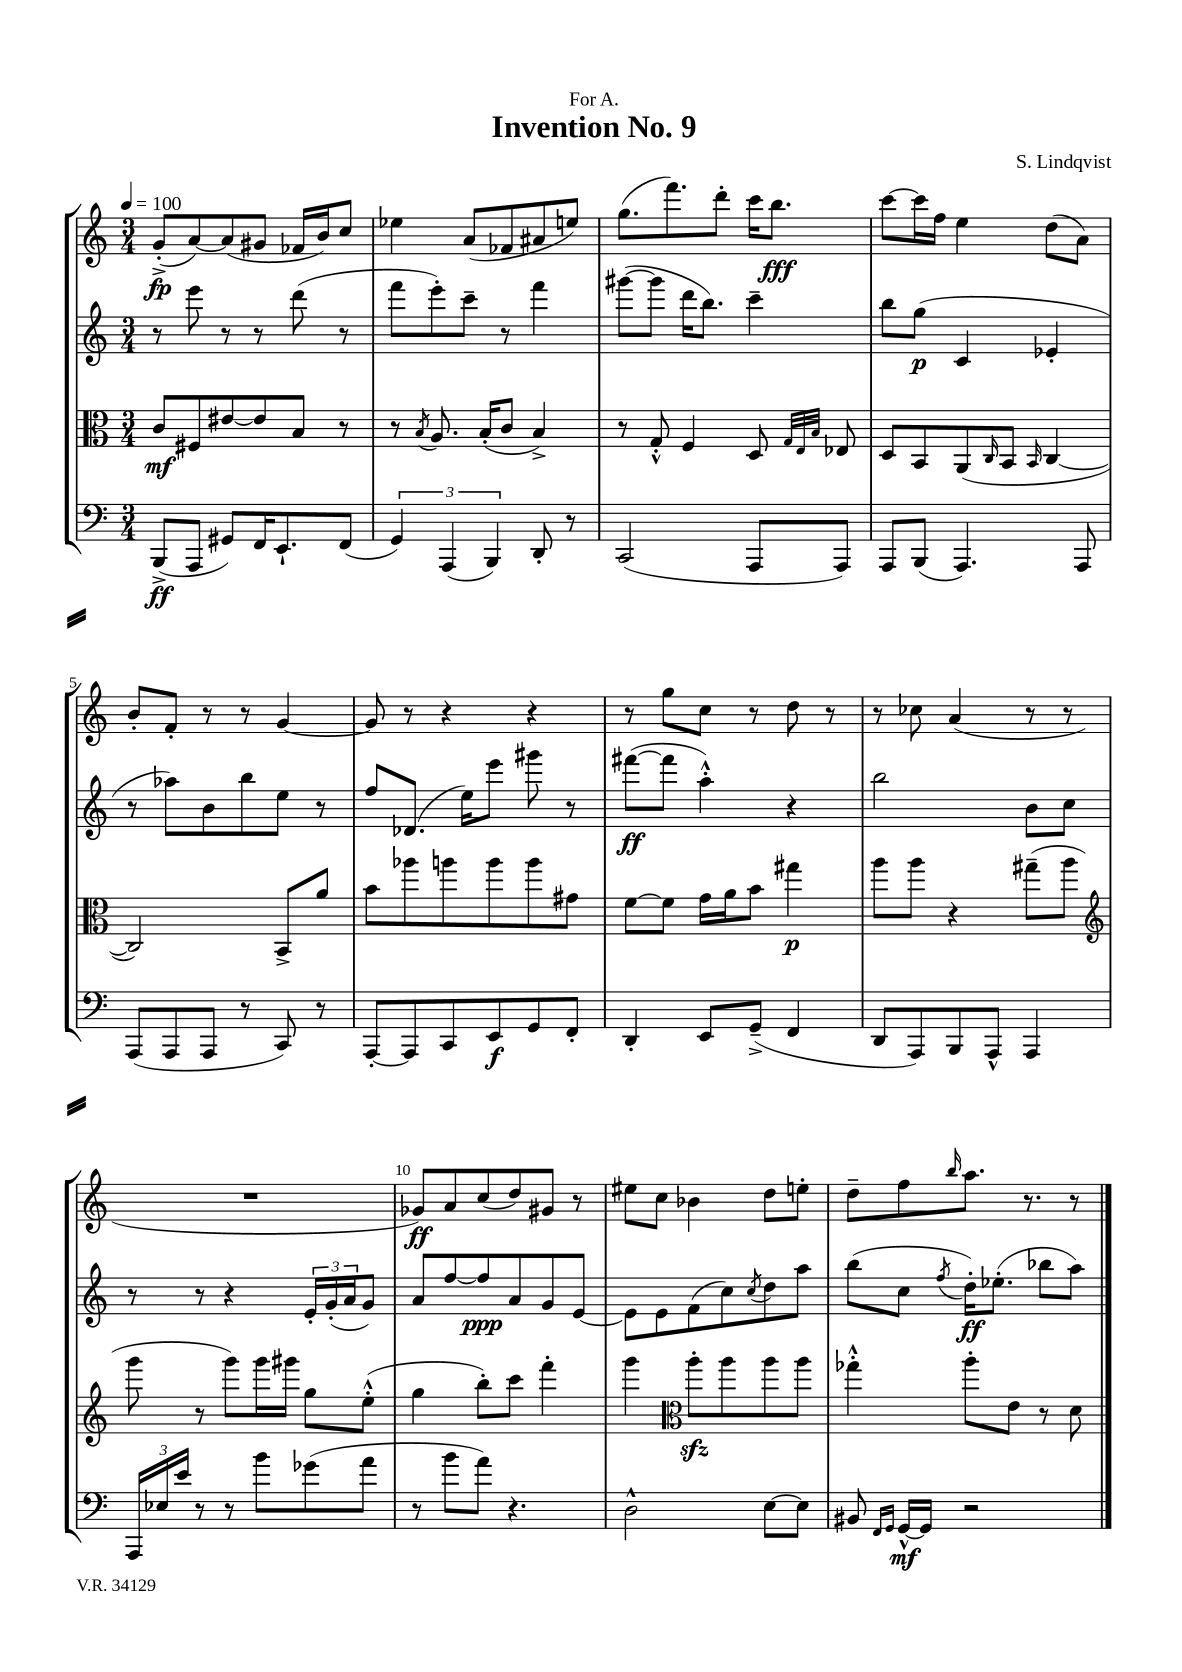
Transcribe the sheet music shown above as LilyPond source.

\header { title = "Invention No. 9" composer = "S. Lindqvist" dedication = "For A." }
<<
\new StaffGroup <<
\new Staff = "s0" {
    \clef treble \key c \major \numericTimeSignature \time 3/4 \tempo 4 = 100
    g'8-.->\fp( a'8~) a'8( gis'8 fes'16 b'16) c''8 |
    ees''4 a'8( fes'8 ais'8 e''8) |
    g''8.( f'''8.) d'''8-. c'''16 b''8.\fff |
    c'''8~ c'''16 f''16 e''4 d''8( a'8) |
    b'8-. f'8-. r8 r8 g'4~ |
    g'8 r8 r4 r4 |
    r8 g''8 c''8 r8 d''8 r8 |
    r8 ces''8 a'4( r8 r8 |
    R2. |
    ges'8\ff) a'8 c''8( d''8) gis'8 r8 |
    eis''8 c''8 bes'4 d''8 e''8-. |
    d''8-- f''8 \grace { b''16 } a''8. r8. r8 \bar "|." |
}
\new Staff = "s1" {
    \clef treble \key c \major \numericTimeSignature \time 3/4
    r8 e'''8 r8 r8 d'''8( r8 |
    f'''8 e'''8-.) c'''8-- r8 f'''4 |
    gis'''8~( gis'''8 d'''16 b''8.) c'''4-- |
    b''8 g''8\p( c'4 ees'4-. |
    r8 aes''8) b'8 b''8 e''8 r8 |
    f''8 des'8.( e''16) e'''8 gis'''8 r8 |
    fis'''8~\ff( fis'''8 a''4-.-^) r4 |
    b''2 b'8 c''8 |
    r8 r8 r4 \tuplet 3/2 { e'16-. g'16-.( a'16 } g'8) |
    a'8 f''8~ f''8\ppp a'8 g'8 e'8~ |
    e'8 e'8 f'8( c''8) \acciaccatura { c''8 } d''8 a''8 |
    b''8( c''8 \acciaccatura { f''8 } d''16-.\ff) ees''8.-.( bes''8 a''8) \bar "|." |
}
\new Staff = "s2" {
    \clef alto \key c \major \numericTimeSignature \time 3/4
    c'8\mf fis8 eis'8~ eis'8 b8 r8 |
    r8 \acciaccatura { b8 } a8. b16-.( c'8 b4->) |
    r8 g8-.-^ f4 d8 \grace { g32 e32 b32 } ees8 |
    d8 b,8 a,8( \grace { c16 } b,8 \grace { b,16 } c4~ |
    c2) b,8-> a'8 |
    b'8 aes''8 a''8 a''8 a''8 gis'8 |
    f'8~ f'8 g'16 a'16 b'8 gis''4\p |
    a''8 a''8 r4 gis''8--( a''8 |
    \clef treble g'''8 r8 g'''8) g'''16 gis'''16 g''8 e''8-.-^( |
    g''4 b''8-.) c'''8 f'''4-. |
    g'''4 \clef alto a''8-.\sfz a''8 a''8 a''8 |
    ges''4-.-^ a''8-. e'8 r8 d'8 \bar "|." |
}
\new Staff = "s3" {
    \clef bass \key c \major \numericTimeSignature \time 3/4
    b,,8->\ff( a,,8 gis,8) f,16 e,8.-! f,8( |
    \tuplet 3/2 { g,4) a,,4( b,,4) } d,8-. r8 |
    c,2( a,,8 a,,8) |
    a,,8 b,,8( a,,4.) a,,8 |
    a,,8( a,,8 a,,8 r8 c,8) r8 |
    a,,8~-. a,,8 c,8 e,8\f g,8 f,8-. |
    d,4-. e,8 g,8--->( f,4 |
    d,8 a,,8) b,,8 a,,8-^ a,,4 |
    \tuplet 3/2 { a,,16 ees16 e'16 } r8 r8 b'8 ges'8( a'8 |
    r8 b'8 a'8) r4. |
    d2-^ e8~ e8 |
    bis,8 \grace { f,16 g,16 } g,16~-^\mf g,16 r2 \bar "|." |
}
>>
>>
\layout { \context { \Score \override BarNumber.break-visibility = ##(#f #t #t) barNumberVisibility = #(every-nth-bar-number-visible 5) } }
